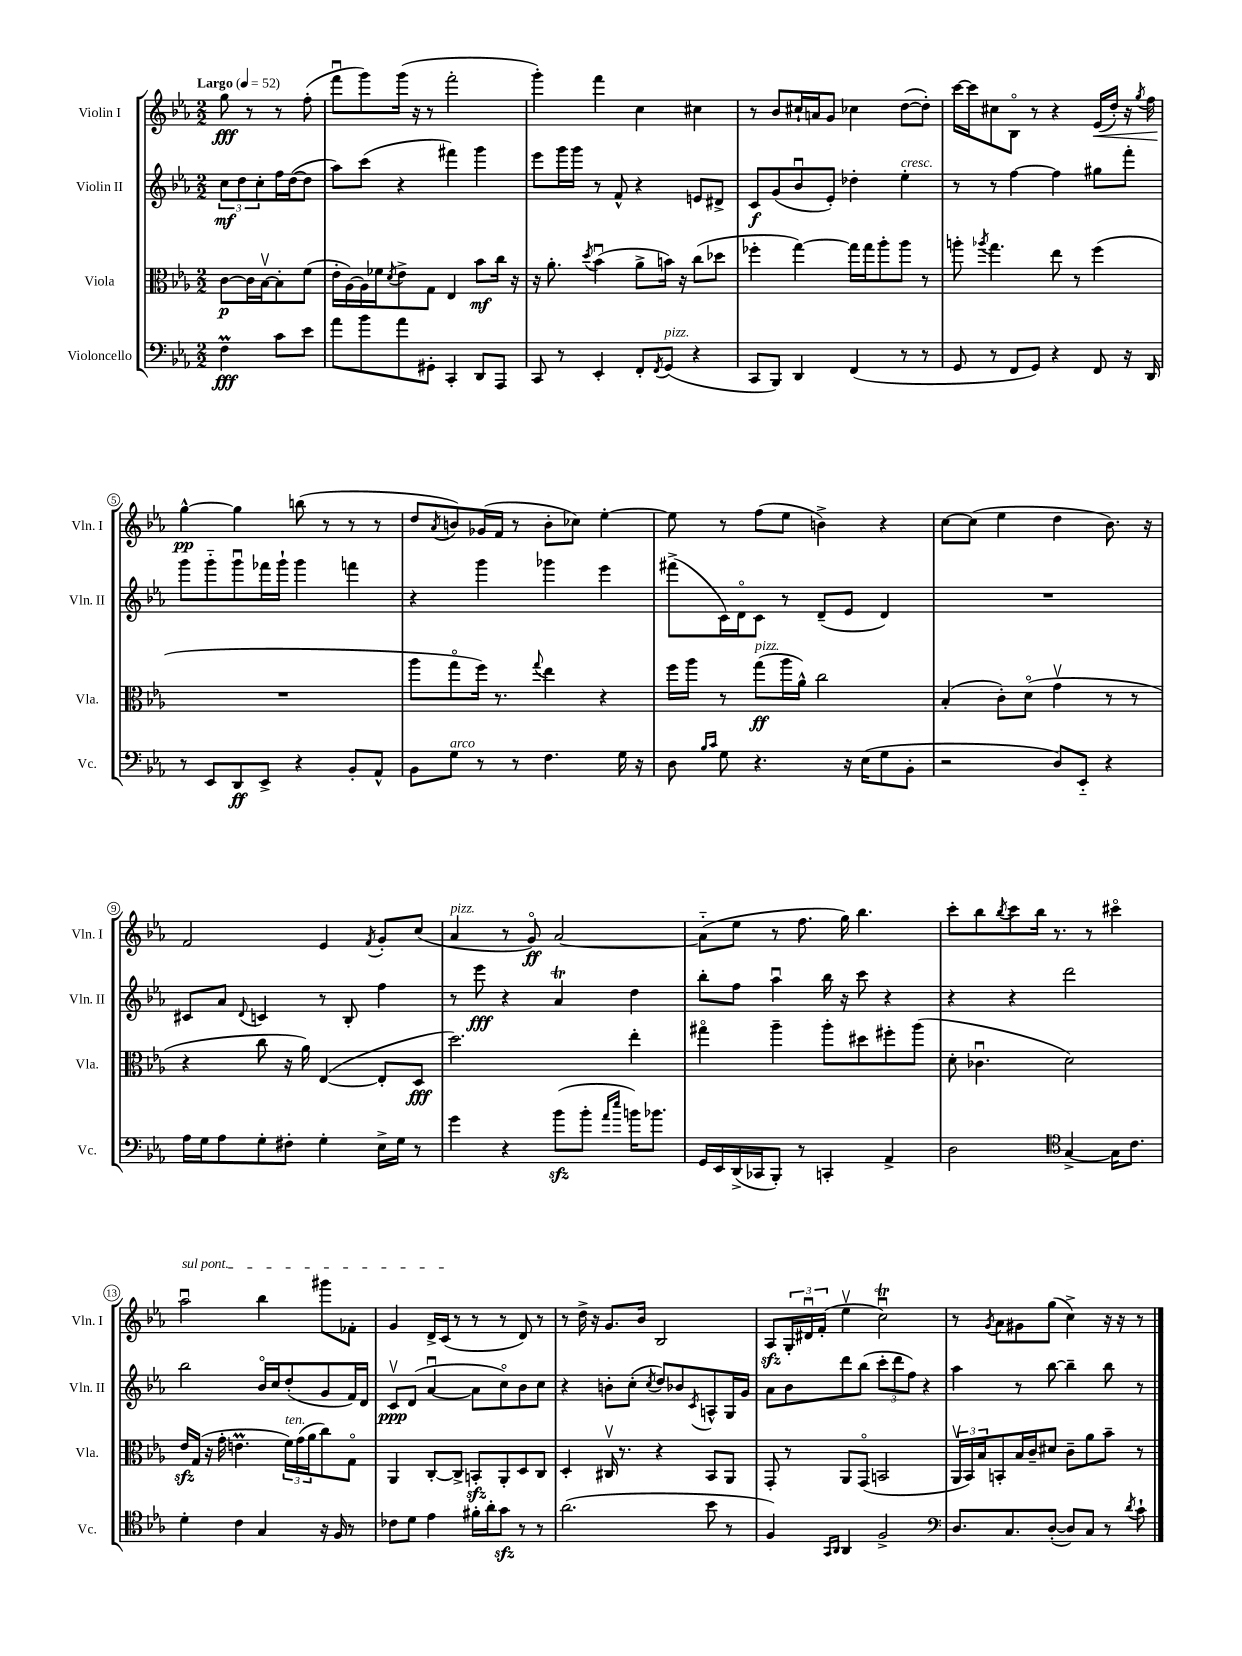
<<
\new StaffGroup <<
\new Staff = "s0" \with { instrumentName = "Violin I" shortInstrumentName = "Vln. I" } {
    \clef treble \key ees \major \numericTimeSignature \time 2/2 \partial 2 \tempo "Largo" 4 = 52
    g''8\fff r8 r8 f''8-.( |
    f'''8\downbow g'''8) g'''16( r16 r8 f'''2-. |
    g'''4-.) f'''4 c''4 cis''4 |
    r8 bes'8 cis''16-! a'16 g'8 ces''4 d''8~( d''8-.) |
    c'''16~ c'''16 cis''8 bes8\flageolet r8 r4 ees'16\<( d''16-.) r16 \acciaccatura { g''8 } f''16 |
    g''4~-^\pp\! g''4 b''8( r8 r8 r8 |
    d''8 \acciaccatura { aes'8 } b'8) ges'16( f'16 r8 b'8-. ces''8) ees''4~-. |
    ees''8 r8 f''8( ees''8 b'4->) r4 |
    c''8~ c''8( ees''4 d''4 bes'8.) r16 |
    f'2 ees'4 \acciaccatura { f'8 } g'8-. c''8( |
    aes'4^\markup { \italic "pizz." } r8 g'8\flageolet\ff) aes'2~ |
    aes'8-_( ees''8 r8 f''8. g''16) bes''4. |
    c'''8-. bes''8 \acciaccatura { bes''8 } c'''8 bes''16 r8. r8 cis'''4\flageolet |
    \once \override TextSpanner.bound-details.left.text = \markup { \italic "sul pont." } aes''2\downbow\startTextSpan bes''4 gis'''8 fes'8-. |
    g'4 d'16-> c'16\stopTextSpan( r8 r8 r8 d'8) r8 |
    r8 d''16-> r16 g'8. bes'16 bes2 |
    aes8\sfz \tuplet 3/2 { g16-. dis'16\downbow f'16-.( } ees''4\upbow c''2\downbow\trill) |
    r8 \acciaccatura { g'8 } aes'8 gis'8 g''8( c''4->) r16 r16 r8 \bar "|." |
}
\new Staff = "s1" \with { instrumentName = "Violin II" shortInstrumentName = "Vln. II" } {
    \clef treble \key ees \major \numericTimeSignature \time 2/2 \partial 2
    \tuplet 3/2 { c''8\mf d''8 c''8-. } f''16 d''16~( d''8 |
    aes''8) c'''8( r4 fis'''4) g'''4 |
    ees'''8 g'''16 g'''16 r8 f'8-^ r4 e'8 dis'8-> |
    c'8\f g'8( bes'8\downbow ees'8-.) des''4-. ees''4-.^\markup { \italic "cresc." } |
    r8 r8 f''4~ f''4 gis''8 f'''8-. |
    g'''8 g'''8-_ g'''8\downbow fes'''16 g'''16-! g'''4 f'''4 |
    r4 g'''4 ges'''4 ees'''4 |
    fis'''8->( c'16) d'16\flageolet c'8 r8 d'8--( ees'8 d'4) |
    R1 |
    cis'8 aes'8 \appoggiatura { d'8 } c'4 r8 bes8-. f''4 |
    r8 ees'''8\fff r4 aes'4\trill d''4 |
    bes''8-. f''8 aes''4\downbow bes''16 r16 c'''8 r4 |
    r4 r4 d'''2 |
    bes''2 bes'16\flageolet c''16 d''8-.( g'8 f'16) d'16 |
    c'8\upbow\ppp d'8( aes'4~\downbow aes'8 c''8\flageolet) bes'8 c''8 |
    r4 b'8-. c''8-.( \acciaccatura { c''8 } d''8) bes'8 \acciaccatura { c'8 } a8-^ g16 g'16 |
    aes'8 bes'8 d'''8 bes''8( \tuplet 3/2 { c'''8-. d'''8 f''8) } r4 |
    aes''4 r8 bes''8~ bes''4-- bes''8 r8 \bar "|." |
}
\new Staff = "s2" \with { instrumentName = "Viola" shortInstrumentName = "Vla." } {
    \clef alto \key ees \major \numericTimeSignature \time 2/2 \partial 2
    c'8~\p c'16 bes16~\upbow bes8-. f'8( |
    ees'16-. aes16~) aes16 fes'16 \acciaccatura { d'8 } ees'8-> g8 ees4 bes'8\mf c''16 r16 |
    r16 aes'8.-. \acciaccatura { d''8 } bes'4\downbow( aes'8-> b'16) r16 c''8( des''8 |
    fes''4-. g''4~) g''16 g''16 aes''8-. aes''8 r8 |
    a''8-. \acciaccatura { aes''8 } g''4. ees''8 r8 f''4( |
    R1 |
    aes''8 g''8\flageolet f''16) r8. \appoggiatura { g''8 } ees''4 r4 |
    f''16 aes''16 r8 g''8\ff^\markup { \italic "pizz." }( aes''16 aes'16-^) c''2 |
    bes4-.( c'8-.) d'8\flageolet( g'4\upbow r8 r8 |
    r4 c''8 r16 aes'16) ees4~( ees8-. d8\fff |
    d''2.) ees''4-. |
    gis''4\flageolet aes''4-- aes''8-. dis''8 fis''8-. aes''8( |
    d'8-. ces'4.\downbow d'2) |
    ees'16\sfz g16( r16 g'16-. e'4.\prall \tuplet 3/2 { f'16^\markup { \italic "ten." }) g'16( aes'16 } c''8) g8\flageolet |
    aes,4 c8~-. c8-> b,8-.\sfz aes,8-. d8 c8 |
    d4-. cis16\upbow r8. r4 bes,8 aes,8 |
    g,8-. r8 aes,8 g,8\flageolet( b,2 |
    \tuplet 3/2 { aes,16\upbow bes,16) bes16 } b,8-. bes16 c'16-- dis'8 c'8-- aes'8 bes'8-- r8 \bar "|." |
}
\new Staff = "s3" \with { instrumentName = "Violoncello" shortInstrumentName = "Vc." } {
    \clef bass \key ees \major \numericTimeSignature \time 2/2 \partial 2
    f4\prall\fff c'8 ees'8 |
    aes'8 bes'8 aes'8 gis,8-. c,4-. d,8 aes,,8 |
    c,8 r8 ees,4-. f,8-. \acciaccatura { f,8 } g,8^\markup { \italic "pizz." }( r4 |
    c,8 bes,,8) d,4 f,4( r8 r8 |
    g,8 r8 f,8 g,8) r4 f,8 r16 d,16 |
    r8 ees,8 d,8\ff ees,8-> r4 bes,8-. aes,8-^ |
    bes,8 g8^\markup { \italic "arco" } r8 r8 f4. g16 r16 |
    d8 \grace { bes16 c'16 } g8 r4. r16 ees16( g8 bes,8-. |
    r2 d8) ees,8-_ r4 |
    aes16 g16 aes8 g8-. fis8-. g4-. ees16-> g16 r8 |
    g'4 r4 bes'8\sfz( bes'8-. \grace { aes'16 ees''16 } b'16) bes'8. |
    g,16 ees,16 d,16->( ces,16 bes,,8-.) r8 c,4-. aes,4-> |
    d2 \clef tenor g4~-> g16 c'8. |
    d'4-. c'4 g4 r16 f16 r8 |
    ces'8 d'8 ees'4 fis'16-. aes'16-. g'8\sfz r8 r8 |
    aes'2.( bes'8 r8 |
    f4) \grace { g,16 aes,16 } aes,4 f2-> |
    \clef bass d8. c8. d8~-.( d8) c8 r8 \acciaccatura { d'8 } c'8-! \bar "|." |
}
>>
>>
\layout { \context { \Score \override BarNumber.stencil = #(make-stencil-circler 0.1 0.3 ly:text-interface::print) } }
